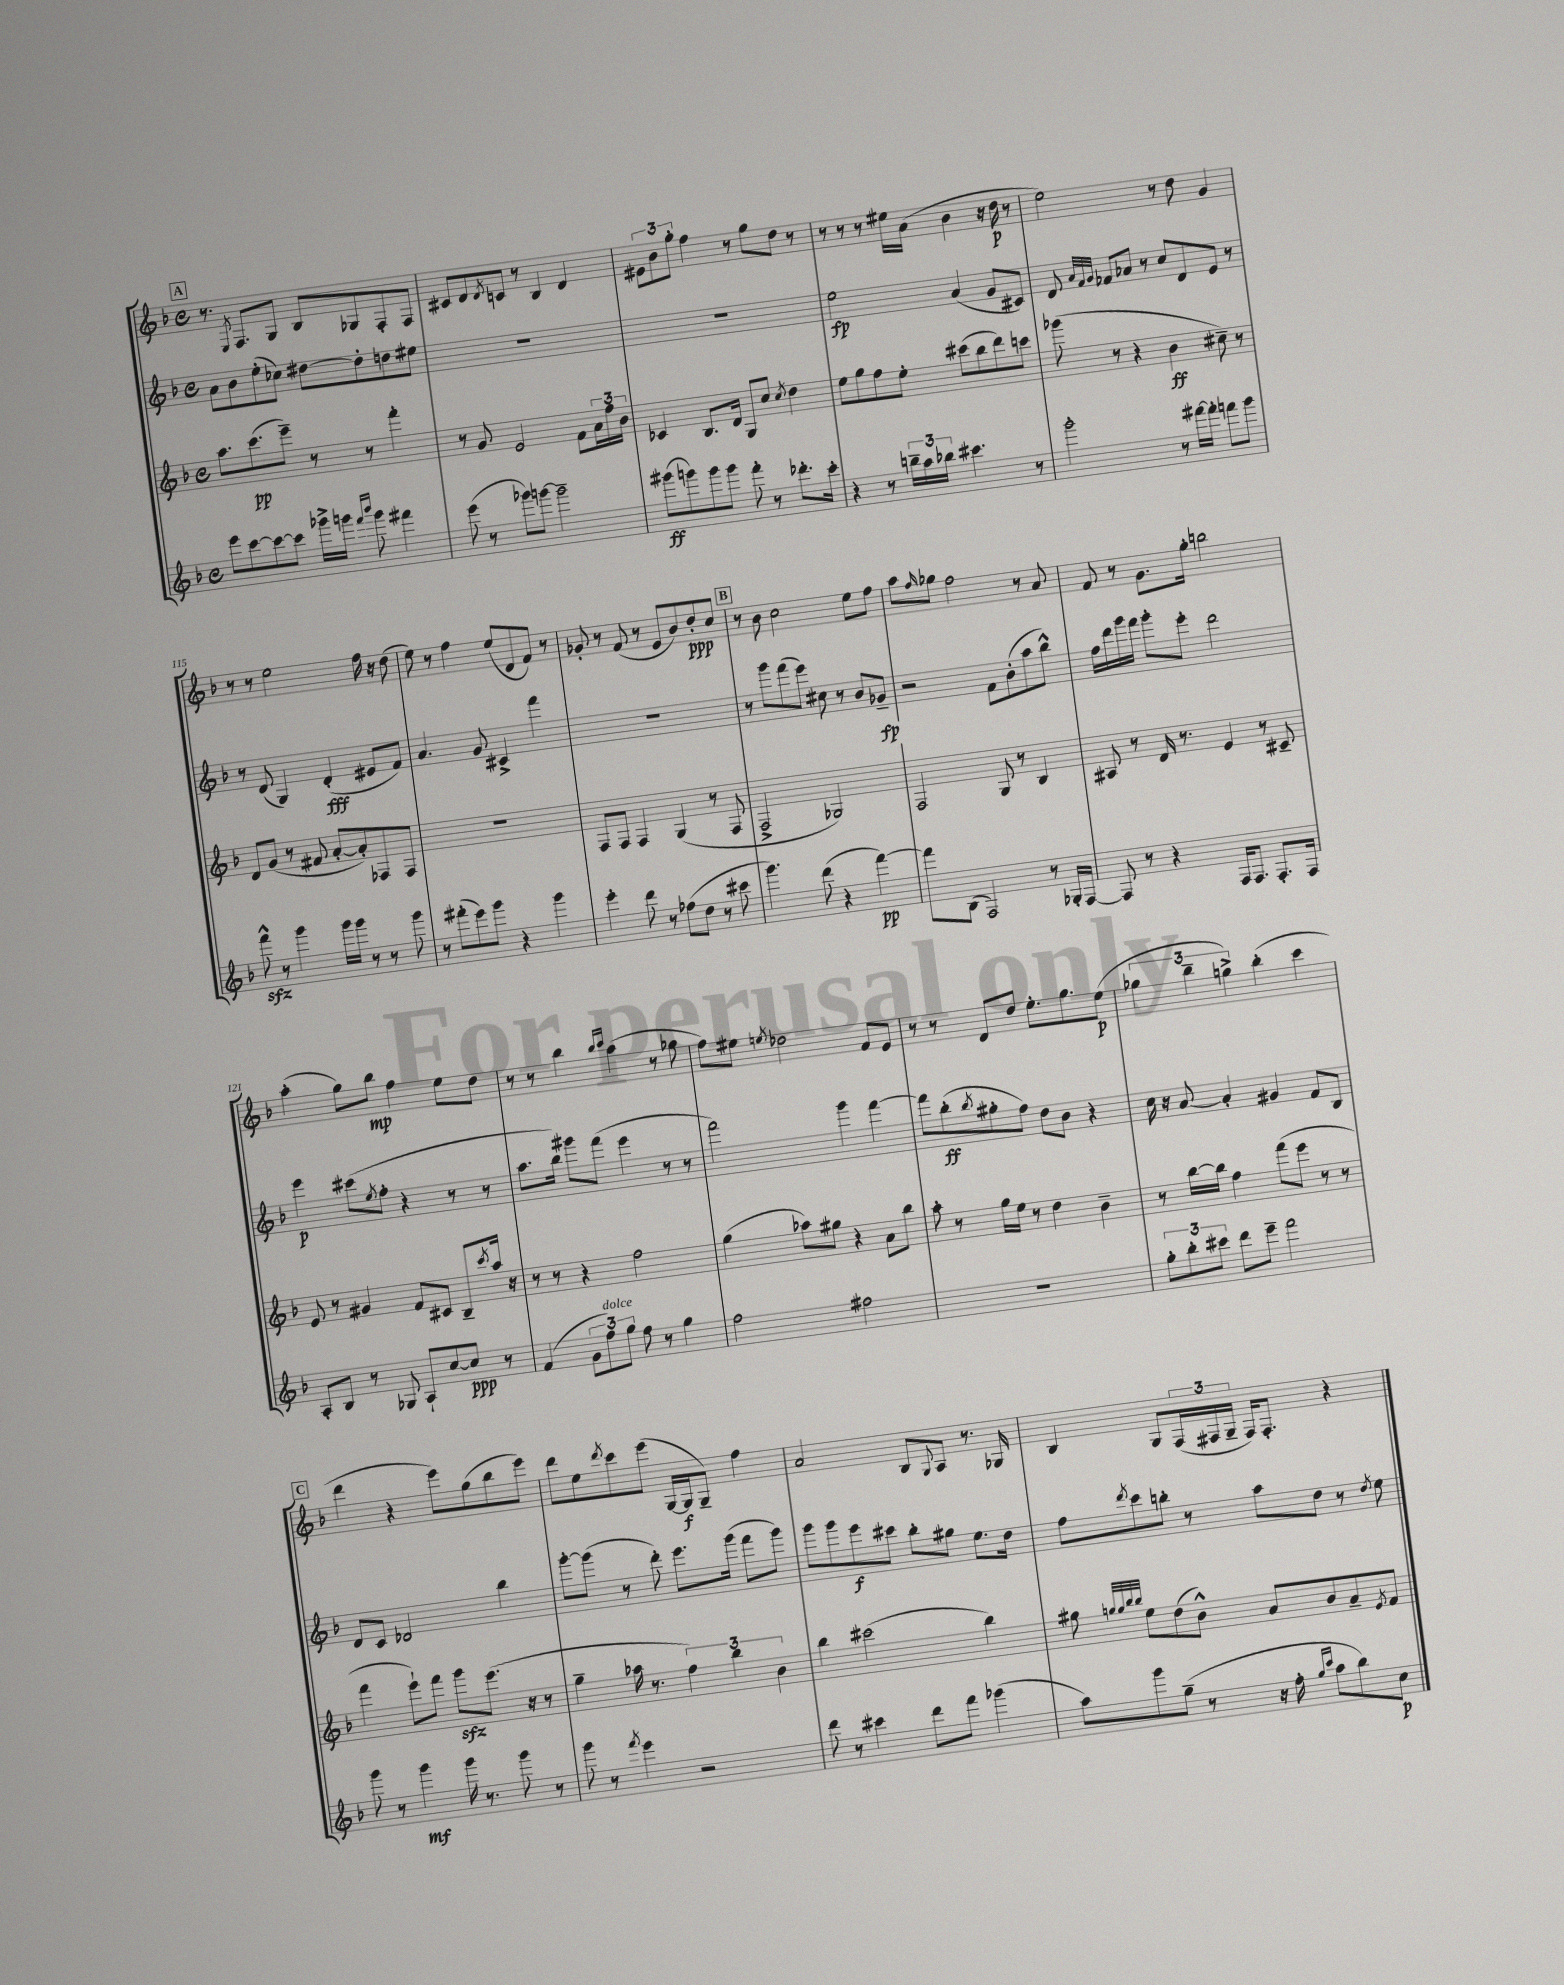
<<
\new StaffGroup <<
\new Staff = "s0" {
    \clef treble \key f \major \defaultTimeSignature \time 4/4
    \mark \markup { \box "A" } r8. \acciaccatura { e8 } f8. g8 bes8 ges8 f8-. f8 |
    cis'8 d'8 \acciaccatura { d'8 } c'8 r8 bes4 d'4 |
    \tuplet 3/2 { eis'8 bes'8 g''8-. } f''4 r8 g''8 d''8 r8 |
    r8 r8 r8 eis''16 a'16( bes'4 r16 d''16\p r8 |
    e''2) r8 d''8 g'4 |
    r8 r8 e''2 f''16 r16 d''8( |
    e''8) r8 f''4 e''8( d'8 f'8) r8 |
    ges'8-. r8 f'8( r8 e'8 bes'8) d''8-.\ppp c''8 |
    \mark \markup { \box "B" } r8 bes'8 c''2 e''8 f''8 |
    a''8 \grace { f''16 } ges''8 f''2 r8 a'8 |
    f'8 r8 g'8. g''16-. b''2 |
    a''4-.( g''8) bes''8\mp f''4 e''8 d''8 |
    r8 r8 bes''4 \grace { bes''16 c'''16 } a''4( r8 ges''8 |
    f''8) eis''8 \acciaccatura { e''8 } des''2 f'8 e'8 |
    r8 r8 d'8 d''8 e''8.-. g''8. e''8\p( |
    \tuplet 3/2 { ges''4 bes''4-- g''4->) } bes''4-.( c'''4 |
    \mark \markup { \box "C" } d'''4 r4 e'''8) g''8( bes''8 e'''8) |
    d'''8 e''8 \acciaccatura { d'''8 } c'''8 e'''8( g16~ g16\f g8--) f''4 |
    a'2 bes8 \appoggiatura { g8 } a8 r8. ges16 |
    bes4 g8 \tuplet 3/2 { f16( fis16 g16-- } fis16) fis8.-. r4 \bar "|." |
}
\new Staff = "s1" {
    \clef treble \key f \major \defaultTimeSignature \time 4/4
    \mark \markup { \box "A" } a'8 bes'8 e''8-.( ces''8) dis''8~ dis''8-. d''8 eis''8 |
    R1 |
    R1 |
    e''2\fp a'4( g'8 cis'8) |
    d'8 \grace { a'32 f'32 g'32 } fes'8 aes'8 r8 c''8 d'8 e'8 r8 |
    r8 d'8( g4) d'4-.\fff( eis'8 f'8) |
    a'4. g'8 cis'4-> f'''4 |
    R1 |
    \mark \markup { \box "B" } r8 g'''8 f'''8( e'''8) cis''8 r8 bes'8 ges'8--\fp |
    r2 f'8 bes'8-.( a''8 bes''8-^) |
    f''16 d'''16 g'''16 f'''16 g'''8-. e'''8-. d'''2 |
    e'''4\p cis'''8( \acciaccatura { e''8 } f''8-. r4 r8 r8 |
    a''8. bes''16) gis'''8 f'''8( e'''4 r8 r8 |
    f'''2) g'''4 f'''4~ |
    f'''8 bes''8-.\ff( \acciaccatura { bes''8 } gis''8-. f''8) d''8 bes'8 r4 |
    c''16 r16 a'8~ a'4-. gis'4 f'8 bes8 |
    \mark \markup { \box "C" } d'8 c'8 des'2 bes''4 |
    g'''8~-. g'''8( r8 d'''8-.) e'''8. g'''16( f'''8 g'''8) |
    g'''8 g'''8 e'''8\f cis'''8 bes''8-. gis''8 e''8. d''16 |
    f''8 \acciaccatura { d'''8 } c'''8 b''8-. r8 a''8 d''8 r8 \acciaccatura { d''8 } e''8 \bar "|." |
}
\new Staff = "s2" {
    \clef treble \key f \major \defaultTimeSignature \time 4/4
    \mark \markup { \box "A" } a''8. c'''8.\pp( e'''8--) r8 r8 f'''4-. |
    r8 g'8 e'2 f'8 \tuplet 3/2 { a'16 f''16 bes'16 } |
    ces'4 bes8. d'16 g8 c''8 \acciaccatura { c''8 } d''4 |
    e''8 g''8 f''8 e''8-. cis'''8( bes''8 d'''8) c'''8 |
    ges'''8( r8 r4 bes'4\ff cis''8--) r8 |
    d'8 g'8( r8 fis'8 a'8~-. a'8-.) fes8 fes8 |
    R1 |
    f8 f8 f4 g4( r8 f8 |
    \mark \markup { \box "B" } f2-> ges2) |
    f2 g8 r8 bes4 |
    ais8 r8 d'16 r8. e'4 r8 cis'8-- |
    e'8 r8 gis'4 f'8 cis'8 bes8-- \acciaccatura { c'''8 } a''16 r16 |
    r8 r8 r4 f''2 |
    g''4( aes''8) gis''8 r4 a'8 bes''8 |
    a''8-. r8 g''16 e''16 r8 d''4 bes'4-- |
    r8 bes''16~ bes''16 f''4 f'''8( e'''8 r8 r8 |
    \mark \markup { \box "C" } f'''4 e'''8-!) f'''8 g'''8\sfz e'''8.( r16 r8 |
    g''4-- aes''16 r8. \tuplet 3/2 { f''4) bes''4 bes'4 } |
    bes''4 cis'''2( bes''4) |
    gis''8 \grace { g''32 g''32 bes''32 bes''32 } e''8 d''8( bes'8-^) a'8 bes'8 a'8-- \acciaccatura { e'8 } f'8 \bar "|." |
}
\new Staff = "s3" {
    \clef treble \key f \major \defaultTimeSignature \time 4/4
    \mark \markup { \box "A" } e'''8 c'''8~ c'''8~ c'''8 ges'''16-> g'''16 \grace { f'''16 bes'''16 } g'''8 fis'''4 |
    e'''8( r8 ges'''8) g'''8~ g'''2-- |
    gis'''8\ff( g'''8) g'''8 g'''8 f'''8-. r8 des'''8.-. c'''16-. |
    r4 r8 \tuplet 3/2 { b''16-- a''16 bes''16 } cis'''4. r8 |
    g'''2-. r8 fis'''16~ fis'''16-. f'''8 g'''8 |
    f'''8-^\sfz r8 g'''4 g'''16 g'''16 r8 r8 g'''8 |
    r8 fis'''8-.( e'''8) g'''8 r4 g'''4 |
    e'''4-. d'''8 r8 fes''8( d''8 r8 cis'''8 |
    \mark \markup { \box "B" } g'''4.) d'''8( r4 f'''4~\pp) |
    f'''8 bes8( f2) r8 ges16-. f16~ |
    f8 r8 r4 f16 f8. f8.-. f16 |
    a8-. bes8 r8 ges8 a8-! c''8~ c''8\ppp r8 |
    f'4( \tuplet 3/2 { g'8 f''8^\markup { \italic "dolce" }) g''8 } f''8 r8 g''4 |
    f''2 fis''2 |
    R1 |
    \tuplet 3/2 { g''8-. bes''8-. cis'''8 } d'''8 e'''8-- f'''2 |
    \mark \markup { \box "C" } g'''8 r8 g'''4\mf g'''16 r8. g'''8 r8 |
    g'''8 r8 \acciaccatura { f'''8 } e'''4 r2 |
    d'''8 r8 cis'''4 d'''8 f'''8 ges'''4( |
    a''8) g'''8 g''8--( r8 r16 f''16-. \grace { g''16 c'''16 } a''8 bes''8) c''8\p \bar "|." |
}
>>
>>
\layout { \context { \Score currentBarNumber = #110 } }
